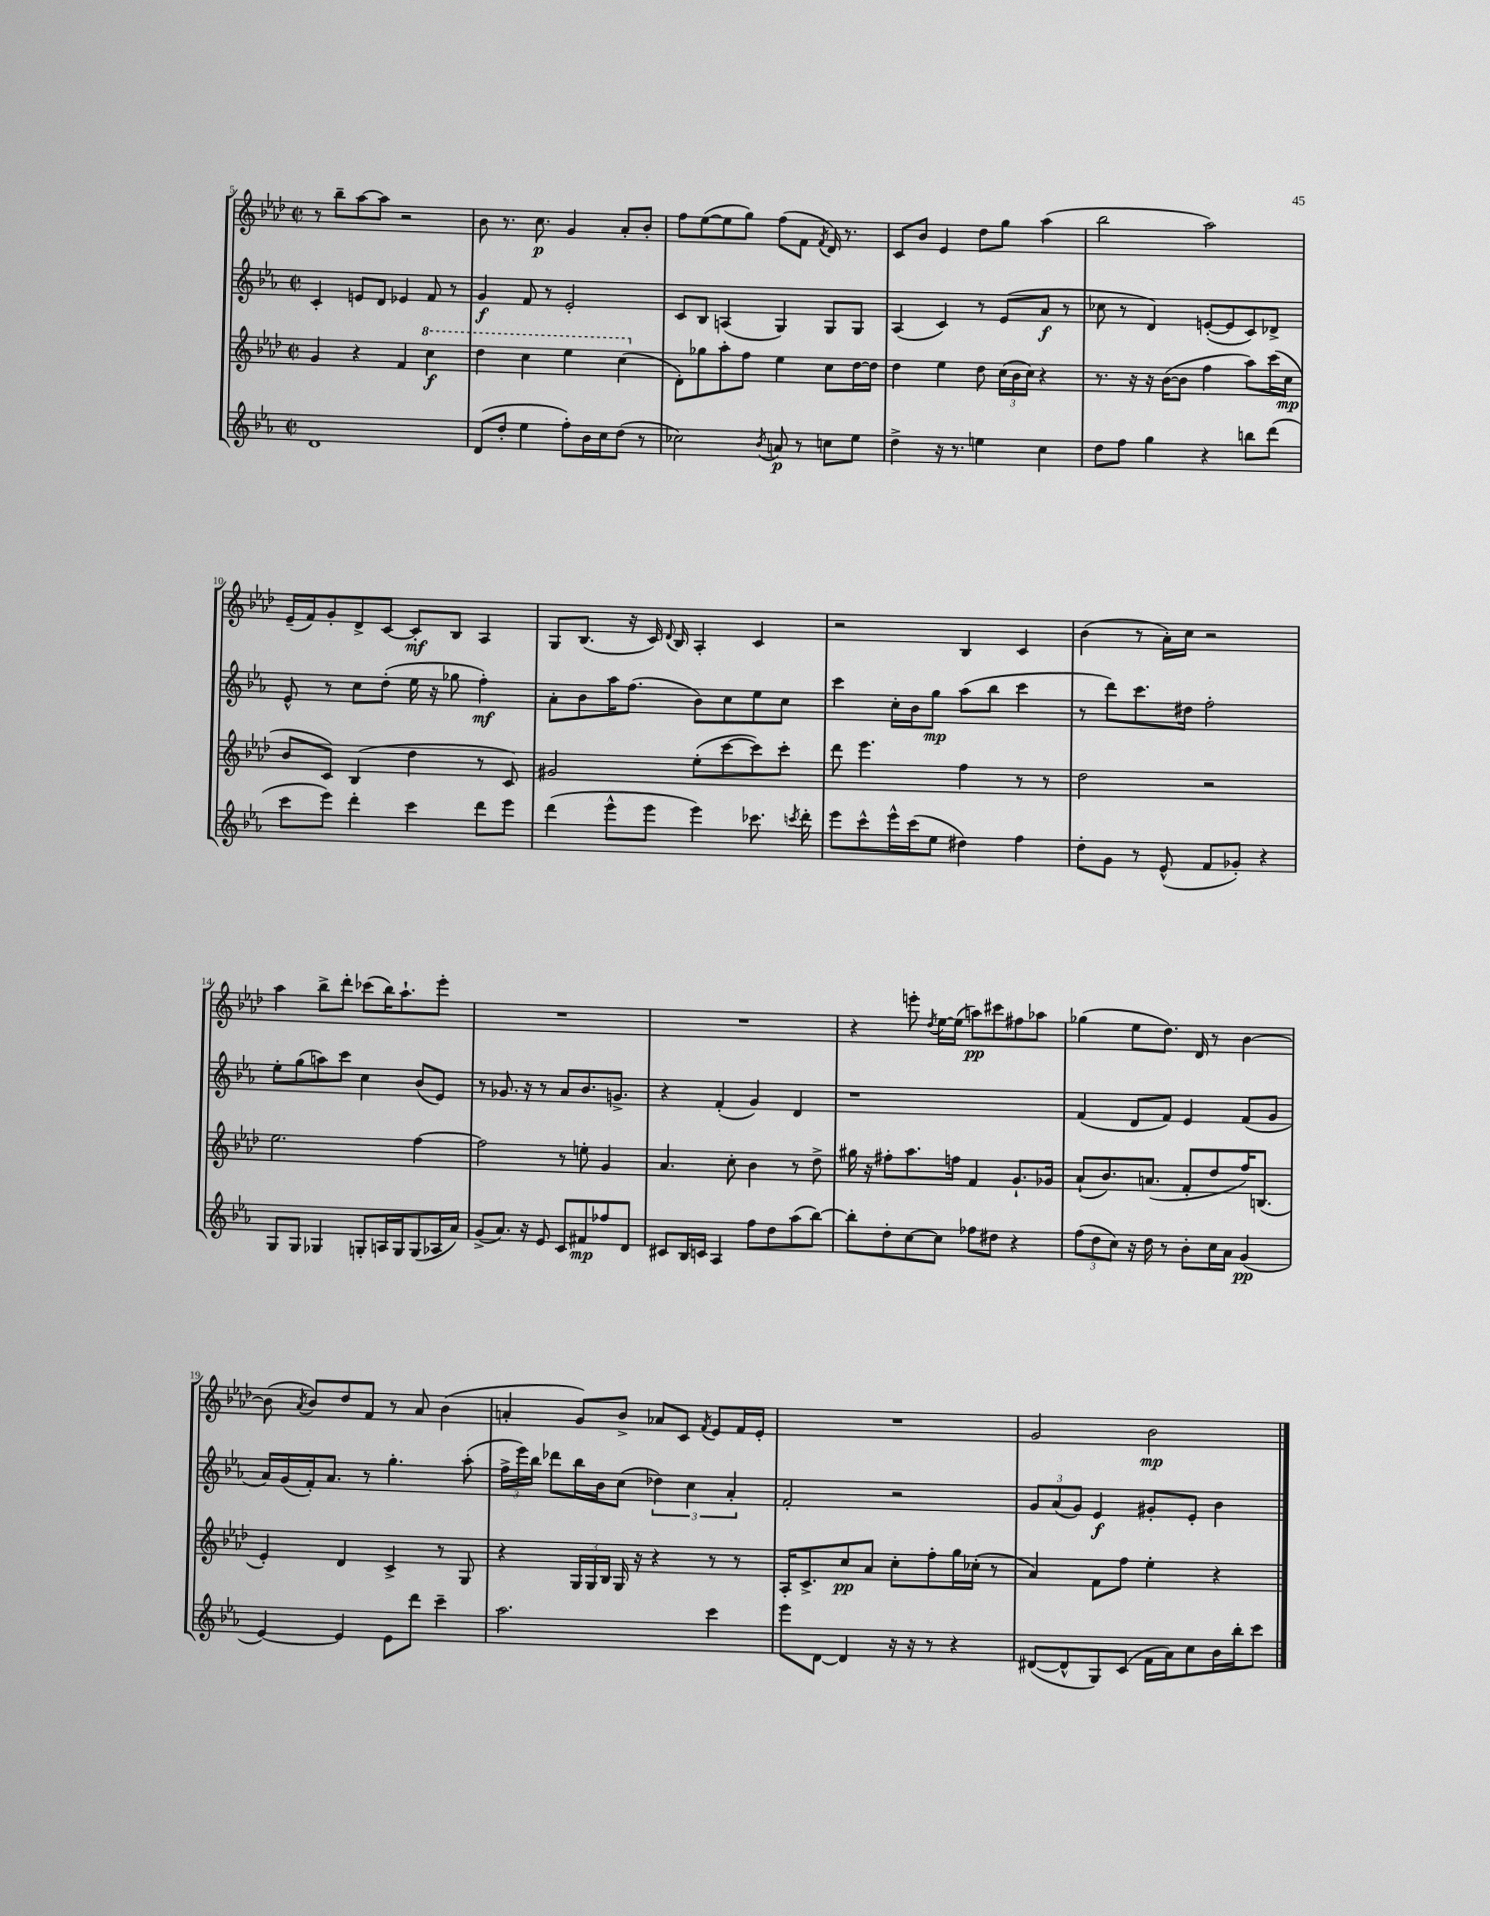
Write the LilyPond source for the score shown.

<<
\new StaffGroup <<
\new Staff = "s0" {
    \clef treble \key aes \major \defaultTimeSignature \time 2/2
    \autoBeamOff r8 bes''8[-- aes''8~ aes''8] r2 |
    bes'8 r8. c''8.\p g'4 aes'8[-. bes'8]-. |
    f''8[ ees''8~( ees''8 g''8]) f''8[( f'8] \acciaccatura { f'8 } des'16) r8. |
    c'8[ bes'8] ees'4 des''8[ g''8] aes''4( |
    bes''2 aes''2) |
    ees'16[--( f'16) g'8-. des'8-> c'8]~ c'8[-.\mf bes8] aes4 |
    g8[ bes8.]( r16 c'16) \appoggiatura { des'8 } bes16 aes4-. c'4 |
    r2 bes4 c'4 |
    bes'4( r8 aes'16[-.) c''16] r2 |
    aes''4 bes''8[-> des'''8]-. ces'''8[( bes''16) aes''8.-! ees'''8]-. |
    R1 |
    R1 |
    r4 e'''8-. \acciaccatura { des''8 } ees''16[~ ees''16]( a''8[\pp) cis'''8 fis''8 aes''8] |
    ges''4( ees''8[ des''8.]) des'16 r8 bes'4~ |
    bes'8( \acciaccatura { aes'8 } bes'8[) des''8 f'8] r8 aes'8 bes'4( |
    a'4-. g'8[) bes'8]-> aes'8[ c'8] \acciaccatura { f'8 } ees'8[ f'16 ees'16]-. |
    R1 |
    g'2 bes'2\mp \bar "|." |
}
\new Staff = "s1" {
    \clef treble \key ees \major \defaultTimeSignature \time 2/2
    \autoBeamOff c'4-. e'8[ d'8] ees'4 f'8 r8 |
    g'4\f f'8 r8 ees'2-. |
    c'8[ bes8] a4( g4) g8[ g8] |
    aes4( c'4) r8 ees'8[( aes'8]\f r8 |
    ces''8 r8 d'4) e'8[~-.( e'8 c'8) des'8]-> |
    ees'8-^ r8 c''8[ d''8]-.( ees''16 r16 ges''8 f''4-.\mf) |
    aes'8[-. bes'8 aes''16 f''8.]( bes'8[) c''8 ees''8 c''8] |
    c'''4 c''16[-. bes'16 g''8]\mp aes''8[( bes''8] c'''4 |
    r8 d'''8[) c'''8. dis''16] f''2-. |
    ees''8[-. g''8( a''8) c'''8] c''4 bes'8[( ees'8]) |
    r8 ges'8. r16 r8 aes'8[ bes'8. g'8.]-> |
    r4 f'4-.( g'4) d'4 |
    r1 |
    f'4( d'8[ f'8]) ees'4 f'8[( g'8] |
    aes'16[) g'16( f'16-.) aes'8.] r8 g''4.-. aes''8-.( |
    \tuplet 3/2 { f''16[-> ees'''16) bes''16] } des'''8[ bes''16 bes'16 c''8]( \tuplet 3/2 { des''4) c''4 aes'4-. } |
    f'2-. r2 |
    \tuplet 3/2 { g'8[ aes'8( g'8]) } ees'4\f gis'8[-. ees'8]-. bes'4 \bar "|." |
}
\new Staff = "s2" {
    \clef treble \key aes \major \defaultTimeSignature \time 2/2
    \autoBeamOff g'4 r4 f'4 \ottava #1 c'''4\f |
    des'''4 c'''4 ees'''4 c'''4( \ottava #0 |
    des'8[-.) ges''8 aes''8-. f''8] ees''4 c''8[ des''16~ des''16] |
    des''4 ees''4 des''8 \tuplet 3/2 { c''16[( bes'16 c''16]) } r4 |
    r8. r16 r16 bes'16[~( bes'8] f''4 aes''8[) c'''16( c''16]\mp |
    bes'8[ c'8]) bes4( des''4 r8 c'8) |
    gis'2 ees''8[-.( c'''8~ c'''8) c'''8]-. |
    des'''8 ees'''4. f''4 r8 r8 |
    des''2 r2 |
    ees''2. f''4~ |
    f''2 r8 e''8-. g'4 |
    aes'4. c''8-. bes'4 r8 des''8-> |
    gis''16 r16 fis''8[-. aes''8. f''16] f'4 g'8.[-! ges'16] |
    aes'8[-!( bes'8.) a'8.]( f'8[-. des''8 f''16) b8.]( |
    ees'4-.) des'4 c'4-> r8 g8 |
    r4 \tuplet 3/2 { g16[ g16 bes16] } g16 r16 r4 r8 r8 |
    aes16[-. c'8.-> c''8\pp aes'8] c''8[-. f''8-. g''16 ces''16]-.( r8 |
    aes'4) f'8[ f''8] ees''4-. r4 \bar "|." |
}
\new Staff = "s3" {
    \clef treble \key ees \major \defaultTimeSignature \time 2/2
    \autoBeamOff d'1 |
    d'8[( d''8]-. ees''4 f''8[-.) bes'16 c''16 d''8]( r8 |
    ces''2) \acciaccatura { bes'8 } a'8\p r8 c''8[ ees''8] |
    d''4-> r16 r8. e''4 c''4 |
    d''8[ f''8] g''4 r4 b''8[ d'''8]( |
    c'''8[ ees'''8]) d'''4-. c'''4 d'''8[ ees'''8] |
    d'''4( ees'''8[-^ ees'''8] ees'''4) ces'''8. \acciaccatura { c'''8 } d'''16-. |
    ees'''8[ c'''8-^ ees'''16-^ c'''16( ees''8] dis''4) f''4 |
    d''8[-. g'8] r8 ees'8-^( f'8[ ges'8]-.) r4 |
    g8[ g8] ges4 g8[-. a16 g16 g8( aes16 aes'16]) |
    g'8[->( aes'8.]) r16 ees'8 c'8[ fis'8\mp fes''8 d'8] |
    cis'8[ bes16 c'16] aes4 f''8[ d''8 aes''8( bes''8]~) |
    bes''8[-. d''8-. c''8~ c''8] fes''8[ dis''8] r4 |
    \tuplet 3/2 { f''8[( d''8 c''8]) } r16 d''16 r8 bes'8[-. c''16 aes'16] g'4\pp( |
    ees'4~) ees'4 ees'8[ d'''8] c'''4-- |
    aes''2. c'''4 |
    ees'''8[ d'8]~ d'4 r16 r16 r8 r4 |
    dis'8[~( dis'8-^ g8) c'8]( f'16[ aes'16) c''8 bes'16 bes''16-. c'''8] \bar "|." |
}
>>
>>
\layout { \context { \Score currentBarNumber = #5 } }
